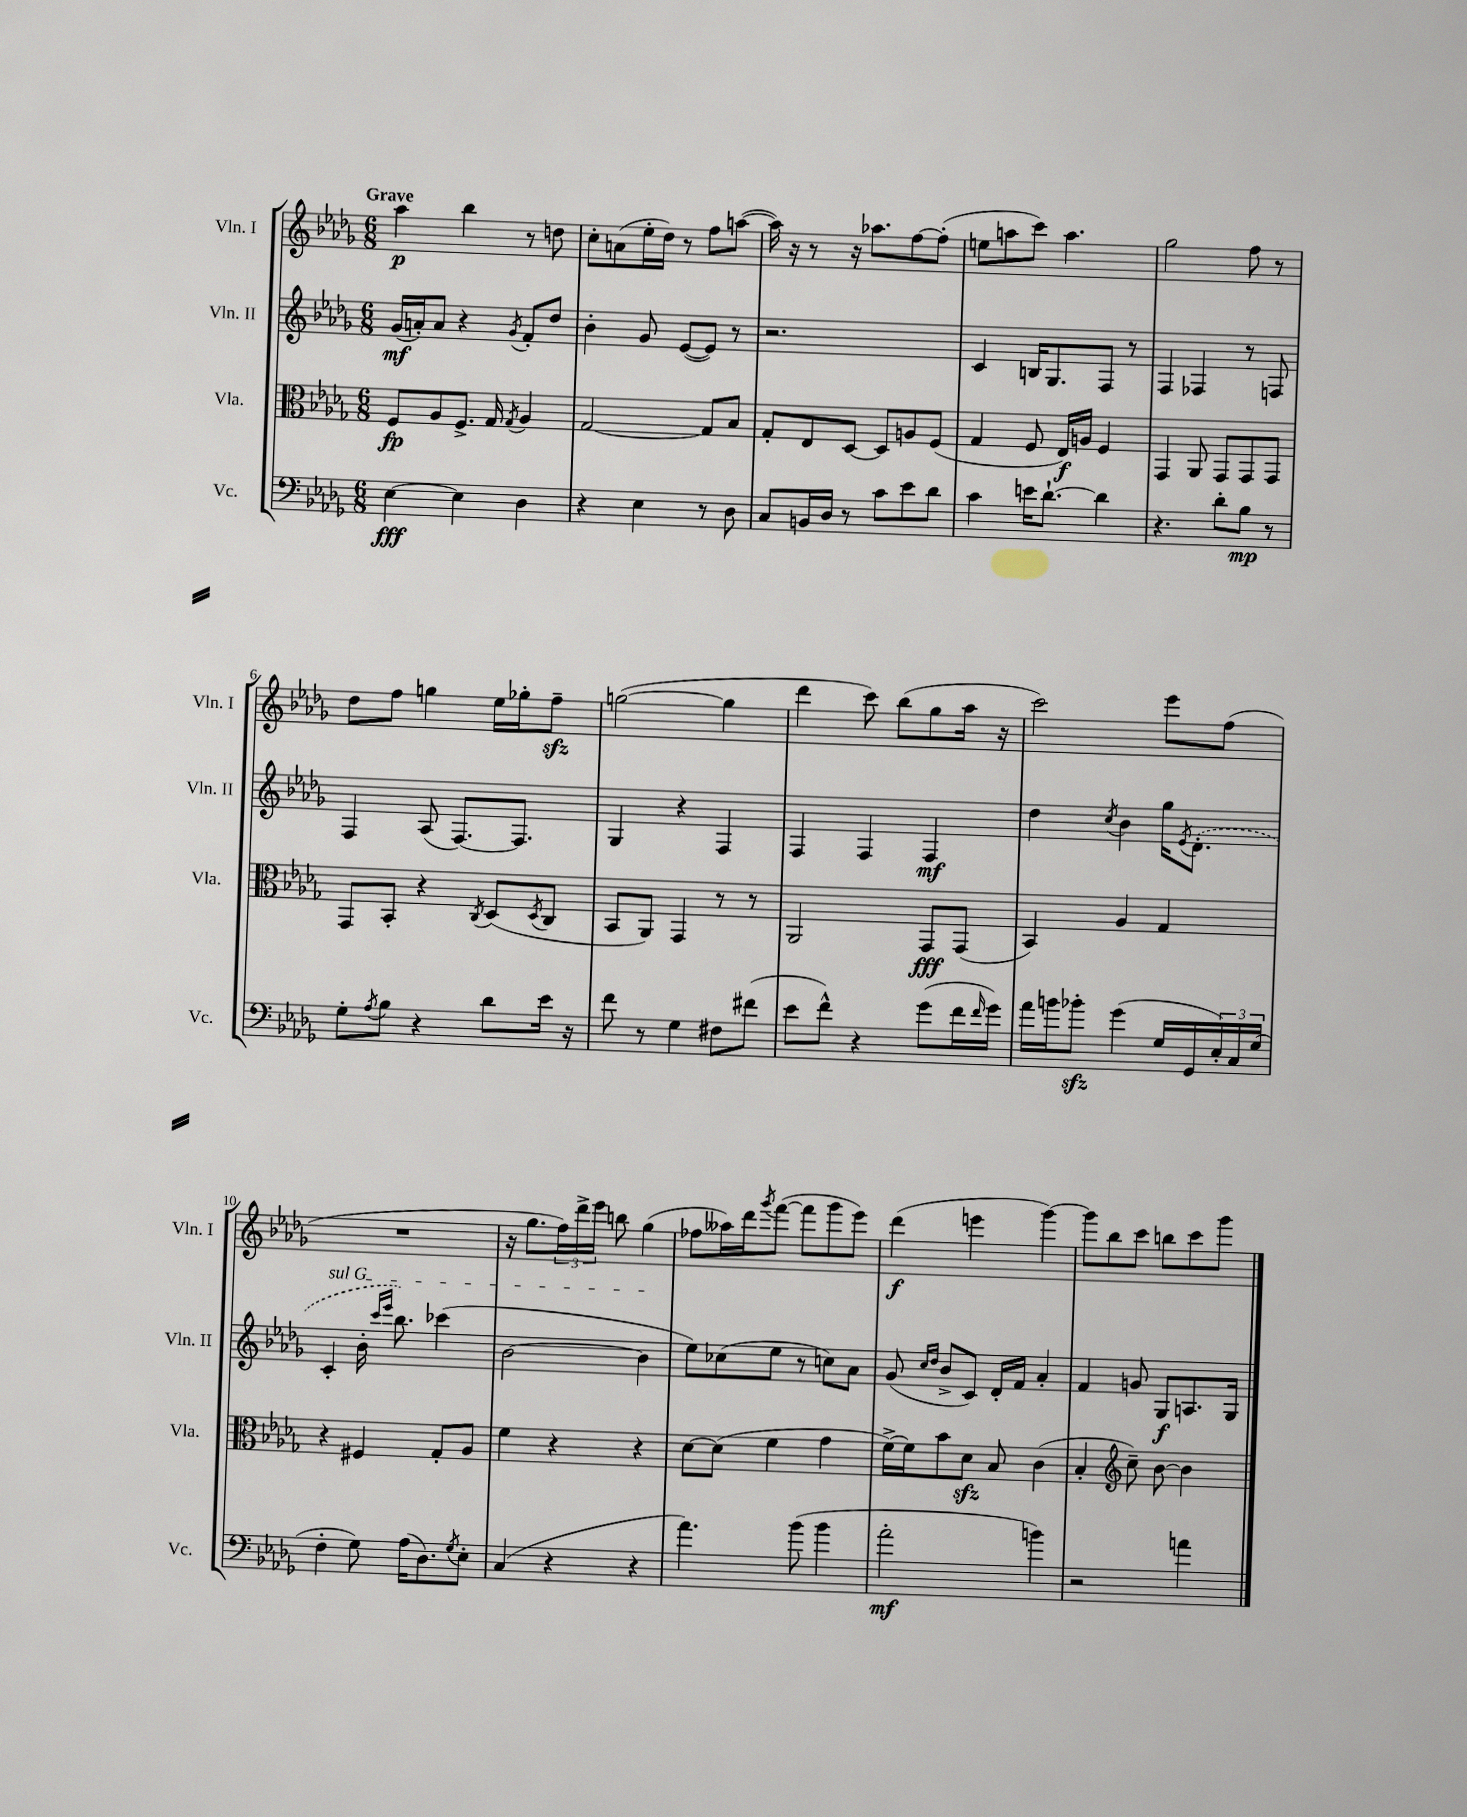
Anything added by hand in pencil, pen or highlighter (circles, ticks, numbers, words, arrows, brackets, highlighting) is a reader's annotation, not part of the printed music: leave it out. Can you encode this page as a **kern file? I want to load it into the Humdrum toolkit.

**kern	**kern	**kern	**kern
*staff4	*staff3	*staff2	*staff1
*clefF4	*clefC3	*clefG2	*clefG2
*k[b-e-a-d-g-]	*k[b-e-a-d-g-]	*k[b-e-a-d-g-]	*k[b-e-a-d-g-]
*M6/8	*M6/8	*M6/8	*M6/8
[4E-	8F	(16g-	4aa-
.	.	16a')	.
.	8A-	8a	.
4E-]	8.F^	4r	4bb-
.	16G-	.	.
.	8qG-	8qg-	.
4D-	4A-	8f'	8r
.	.	8dd-	8dd
=	=	=	=
4r	[2G-	4b-'	8cc'
.	.	.	(8a
4E-	.	8g-	16ee-'
.	.	.	16dd-)
.	.	([8e-	8r
8r	8G-]	8e-])	8ff
8D-	8B-	8r	([8aa
=	=	=	=
8C	8G-'	2.r	16aa])
.	.	.	16r
16BB	8E-	.	8r
16D-	.	.	.
8r	[8D-	.	16r
.	.	.	8.aa-
8c	8D-]	.	.
8e-	8A	.	[8ff
8d-	(8F	.	(8ff']
=	=	=	=
4c	4G-	4c	8ee
.	.	.	8aa
16e	8F	16B	8ccc)
[8.d-`	.	8.G-	.
.	16E-)	.	4.aa
.	16A	.	.
4d-]	4F	8F	.
.	.	8r	.
=	=	=	=
4.r	4GG-	4F	2gg-
.	8AA-	4F-	.
8d-'	8GG-	.	.
8B-	8GG-	8r	8ff
8r	8GG-	8F	8r
=	=	=	=
8G-'	8GG-	4F	8dd-
8qA-	.	.	.
8B-	8BB-'	.	8ff
4r	4r	(8A-	4gg
.	.	[8.F)	.
.	8qC	.	.
8d-	(8D-	.	16ee-
.	.	8.F]	16gg-'
.	8qD-	.	.
16e-	8C	.	8ff~
16r	.	.	.
=	=	=	=
8f	8BB-	4G-	([2gg
8r	8AA-)	.	.
4G-	4GG-	4r	.
8F#	8r	4F	4gg]
(8f#	8r	.	.
=	=	=	=
8e-	2AA-	4F	4ddd-
8f^^)	.	.	.
4r	.	4F	8ccc)
.	.	.	(8bb-
(8g-	8GG-	4F	8gg-
16f	(8GG-	.	16aa-
16qqf	.	.	.
16g-)	.	.	16r
=	=	=	=
16a-	4BB-)	4dd-	2ccc)
16b	.	.	.
8b-'	.	.	.
.	.	8qcc	.
(4g-	4A-	4b-	.
16G-	4G-	16gg-	8eee-
.	.	8qe-	.
16GG-	.	(8.d-'	.
24E-')	.	.	(8ff
24C	.	.	.
(24G-	.	.	.
=	=	=	=
4F'	4r	4c'	2.r
8G-)	4F#	16b-'	.
.	.	16qqccc	.
.	.	16qqeee-	.
.	.	8.bb-)	.
(16A-	.	.	.
8.D-)	.	.	.
.	8G-'	(4ccc-	.
8qG-	.	.	.
8E-'	8A-	.	.
=	=	=	=
(4C	4f	[2b-	16r
.	.	.	8.gg-
4r	4r	.	24ff)
.	.	.	24ddd-^
.	.	.	24eee-
.	.	.	8bb
4r	4r	4b-]	(4gg-
=	=	=	=
4.a-)	[8d-	8ee-)	8ff-
.	(8d-]	(8cc-	16aa--)
.	.	.	16ddd-
.	.	.	8qggg-
.	4f	8ee-	([8fff
(8b-	.	8r	8fff]
4b-	4g-	8cc)	8ggg-
.	.	8a-	8eee-)
=	=	=	=
2a-'	[16f^)	(8g-	(4ddd-
.	16f]	.	.
.	.	16qqcc	.
.	.	16qqdd-	.
.	8b-	8b-^	.
.	8d-	8c)	4eee
.	8B-	16d-'	.
.	.	16f	.
4b)	(4c	4a-'	[4ggg-)
=	=	=	=
2r	4B-'	4f	8ggg-]
.	.	.	8bb-
*	*clefG2	*	*
.	8cc~)	8g	8ccc
.	[8b-	8G-	8bb
4a	4b-]	8.A	8ccc
.	.	.	8ggg-
.	.	16G-	.
==	==	==	==
*-	*-	*-	*-
